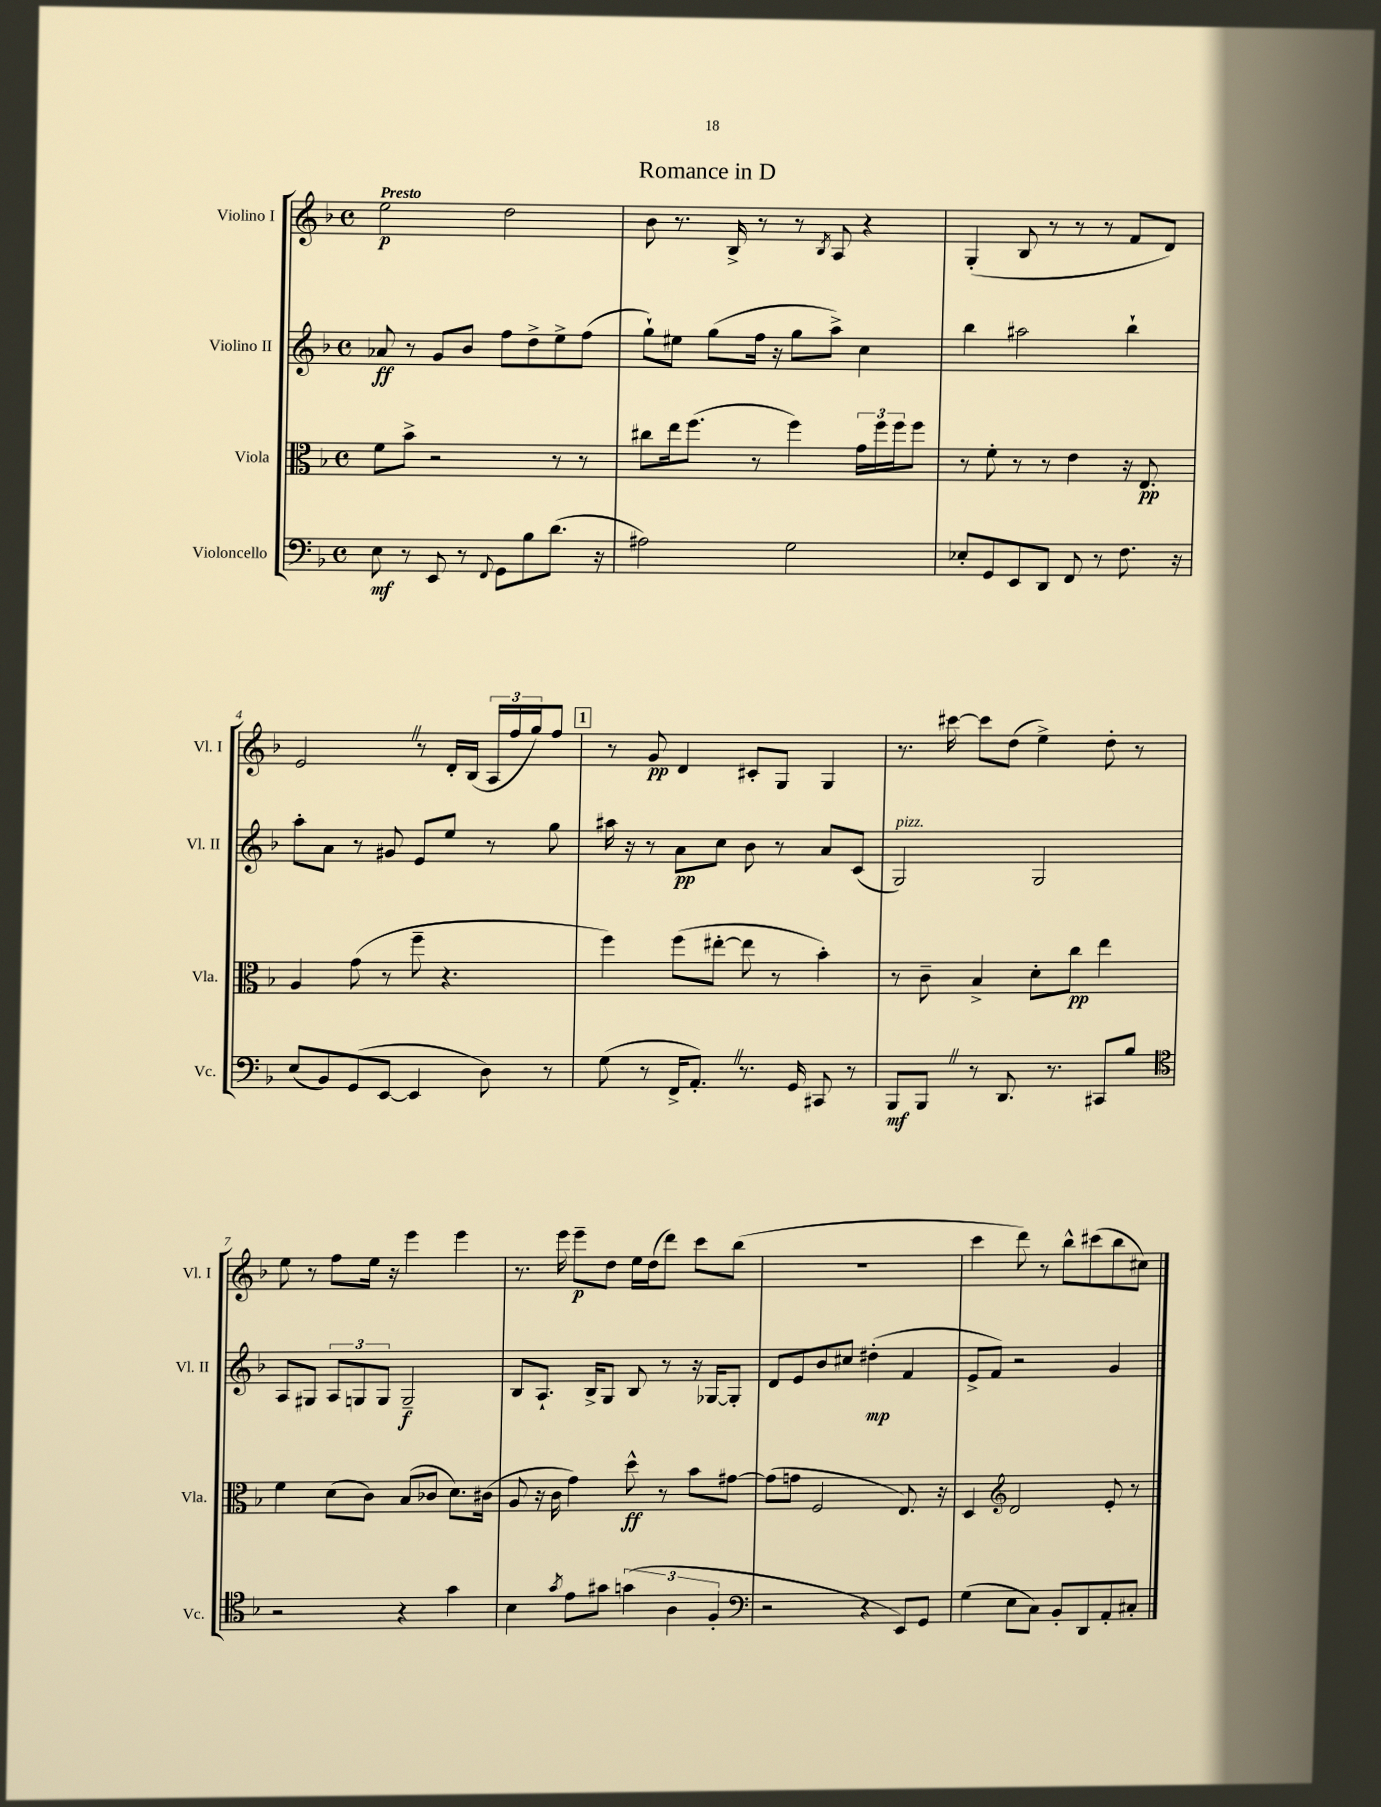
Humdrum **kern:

**kern	**kern	**kern	**kern
*staff4	*staff3	*staff2	*staff1
*clefF4	*clefC3	*clefG2	*clefG2
*k[b-]	*k[b-]	*k[b-]	*k[b-]
*M4/4	*M4/4	*M4/4	*M4/4
*met(c)	*met(c)	*met(c)	*met(c)
8E\	8f\L	8a-/	2ee\
8r	8b-^\J	8r	.
8EE/	2r	8g/L	.
8r	.	8b-/J	.
8qqFF/	.	.	.
8GG\L	.	8ff\L	2dd\
8B-\	.	8dd^\	.
(8.d\J	8r	8ee^\	.
.	8r	(8ff\J	.
16r	.	.	.
=	=	=	=
2A#\)	8cc#\L	8gg`\L)	8b-\
.	16ee\k	8ee#\J	8.r
.	(8.ff\J	.	.
.	.	(8gg\L	.
.	.	.	16B-^/
.	8r	16ff\Jk	8r
.	.	16r	.
2G\	4ff\)	8gg\L	8r
.	.	.	8qB-/
.	.	8aa^\J)	8A/
.	24g\LL	4cc\	4r
.	24ff\	.	.
.	24ff\J	.	.
.	8ff\J	.	.
=	=	=	=
8E-'/L	8r	4bb-\	(4G'/
8GG/	8f'\	.	.
8EE/	8r	2aa#\	8B-/
8DD/J	8r	.	8r
8FF/	4e\	.	8r
8r	.	.	8r
8.F\	16r	4bb-`\	8f/L
.	8.E/	.	.
.	.	.	8d/J)
16r	.	.	.
=	=	=	=
(8E/L	4A/	8aa'\L	2e/
8BB-/)	.	8a\J	.
(8GG/	(8g\	8r	.
[8EE/J	8r	8g#/	.
4EE/]	8ff~\	8e/L	8r
.	4.r	8ee/J	16d'/LL
.	.	.	(16B-/JJ
8D\)	.	8r	24A/LL
.	.	.	24ff/
.	.	.	24gg/J)
8r	.	8gg\	8ff/J
=	=	=	=
(8G\	4ff\)	16aa#\	8r
.	.	16r	.
8r	.	8r	8g/
16FF^/LK	(8ff\L	8a\L	4d/
8.AA'/J)	.	.	.
.	[8ee#'\J	8cc\J	.
8.r	8ee#\]	8b-\	8c#'/L
.	8r	8r	8G/J
16GG/	.	.	.
8CC#/	4b-'\)	8a/L	4G/
8r	.	(8c/J	.
=	=	=	=
8BBB-/L	8r	2G/)	8.r
8BBB-/J	8c~\	.	.
.	.	.	[16ccc#\
8r	4B-^/	.	8ccc#\]L
8.DD/	.	.	(8dd\J
.	8d'\L	2G/	4ee^\)
8.r	.	.	.
.	8cc\J	.	.
8CC#/L	4ee\	.	8dd'\
8B-/J	.	.	8r
=	=	=	=
*clefC4	*	*	*
2r	4f\	8A/L	8ee\
.	.	8G#/J	8r
.	(8d\L	12A/L	8ff\L
.	.	12G/	.
.	8c\J)	.	16ee\Jk
.	.	12G/J	.
.	.	.	16r
4r	(8B-/L	2G~/	4eee\
.	8c-/J	.	.
4g\	8.d\L)	.	4eee\
.	(16c#\Jk	.	.
=	=	=	=
4B-\	8A/	8B-/L	8.r
.	16r	8.A`/J	.
.	16c\	.	16eee\
8qg/	.	.	.
8e\L	4g\)	.	8eee~\L
.	.	16B-^/LK	.
8g#\J	.	8G/J	8dd\J
(6g\	8dd^^\	8B-/	16ee\LL
.	.	.	(16dd\J
.	8r	8r	8ddd\J)
6A\	.	.	.
.	8b-\L	16r	8ccc\L
.	.	[16G-/LK	.
6F'/	.	.	.
.	[8g#\J	8G-'/]J	(8bb-\J
=	=	=	=
*clefF4	*	*	*
2r	(8g#\]L	8d/L	1r
.	8g\J	8e/	.
.	2F/	8b-/	.
.	.	8cc#/J	.
4r	.	(4dd#'\	.
8EE/L)	8.E/)	4f/	.
8GG/J	.	.	.
.	16r	.	.
=	=	=	=
(4G\	4D/	8e^/L	4ccc\
.	.	8f/J)	.
*	*clefG2	*	*
8E\L	2d/	2r	8ddd\)
8C\J)	.	.	8r
8BB-'/L	.	.	8bb-^^\L
8DD/	.	.	(8ccc#\
8AA'/	8e'/	4g/	8bb-\
8C#'/J	8r	.	8cc#\J)
==	==	==	==
*-	*-	*-	*-
